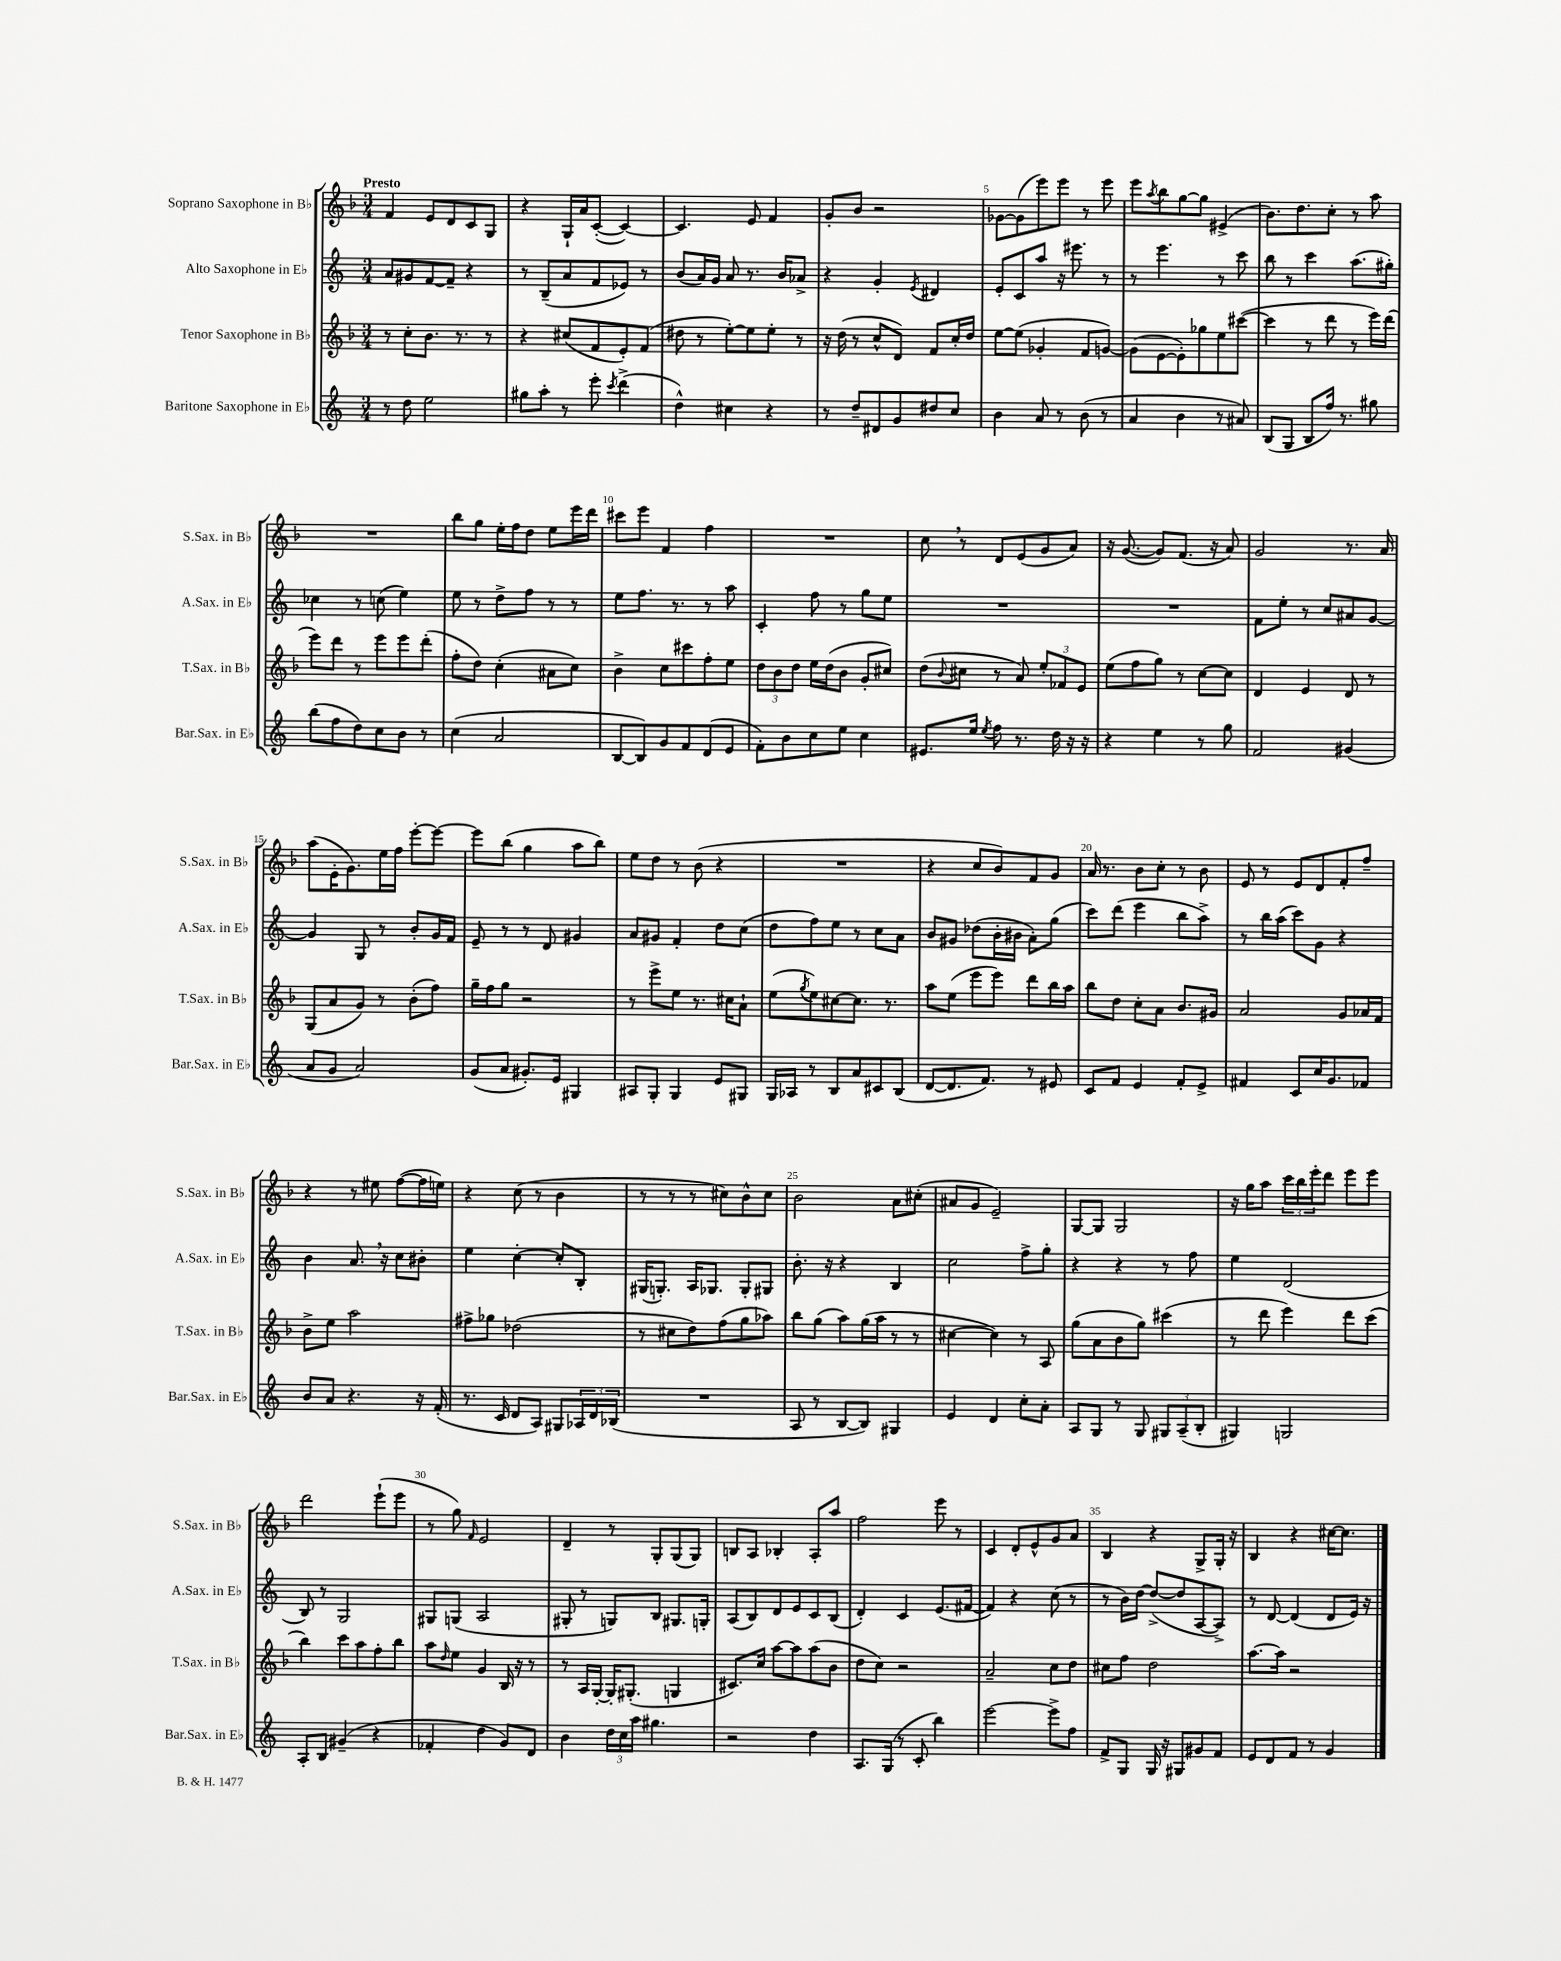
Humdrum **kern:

**kern	**kern	**kern	**kern
*staff4	*staff3	*staff2	*staff1
*clefG2	*clefG2	*clefG2	*clefG2
*k[]	*k[b-]	*k[]	*k[b-]
*M3/4	*M3/4	*M3/4	*M3/4
8r	8r	8a	4f
8dd	8cc'	8g#	.
2ee	8.b-	[8f	8e
.	.	8f~]	8d
.	8.r	.	.
.	.	4r	8c
.	8r	.	8G
=	=	=	=
8gg#	4r	8r	4r
8aa'	.	(8B~	.
8r	(8cc#	8a	16G`
.	.	.	16a
8eee'	8f	8f	([8c'
8qccc	.	.	.
(4ddd^	8e')	8e-)	4c_)
.	(8f	8r	.
=	=	=	=
4dd^^)	8dd#	(8b	4.c]
.	8r	16a)	.
.	.	16g	.
4cc#	[8ee')	8a	.
.	8ee]	8.r	8e
4r	8ee'	.	4f
.	.	16b	.
.	8r	8a-^	.
=	=	=	=
8r	16r	4r	8g'
.	(16dd	.	.
8dd~	8r	.	8b-
8d#	8cc^^	4g'	2r
8g	8d)	.	.
.	.	8qe	.
8dd#	8f	4d#	.
8cc	16cc'	.	.
.	16dd	.	.
=	=	=	=
4b	[8ee	8e'	[8g-
.	(8ee]	8c	(8g-]
8a	4g-'	8aa	8eee)
8r	.	16r	8eee
.	.	8.eee#	.
(8b	8f	.	8r
8r	[8g)	8r	8eee
=	=	=	=
4a	(8g]	8r	8eee
.	.	.	8qaa
.	[8e	4.eee	8bb-
4b	8e'])	.	[8gg
.	8gg-	.	8gg]
8r	8ee	8r	(4e#^
8a#)	([8ccc#	8ccc	.
=	=	=	=
(8B	4ccc#]	8bb	8.b-)
8G	.	8r	.
.	.	.	8.dd
8B	8r	4ccc	.
16ff)	8ddd	.	8cc'
8.r	.	.	.
.	8r	(8.aa	8r
8gg#	16eee)	.	8aa
.	(16ddd	16gg#')	.
=	=	=	=
(8bb	8eee)	4cc-	2.r
8ff	8ddd	.	.
8dd)	8r	8r	.
8cc	8eee	(8cc	.
8b	8eee	4ee)	.
8r	(8ddd'	.	.
=	=	=	=
(4cc	8ff'	8ee	8bb-
.	8dd)	8r	8gg
2a	(4cc'	8dd^	16ee'
.	.	.	16ff
.	.	8ff	8dd
.	8a#	8r	8ee
.	8cc)	8r	16eee
.	.	.	16ddd
=	=	=	=
[8B	4b-^	8ee	8ccc#
8B])	.	8.ff	8eee
8g	8cc	.	4f
.	.	8.r	.
8f	8ccc#	.	.
(8d	8ff'	8r	4ff
8e	8ee	8aa	.
=	=	=	=
8f')	12dd	4c'	2.r
.	12b-	.	.
8b	.	.	.
.	12dd	.	.
8cc	16ee	8ff	.
.	(16dd	.	.
8ee	8b-	8r	.
4cc	8g'	8gg	.
.	8cc#)	8ee	.
=	=	=	=
8.e#	(8dd	2.r	8cc
.	8qqb-	.	.
.	8cc#	.	8r
16ee	.	.	.
8qee	.	.	.
8ff	8r	.	8d
8.r	8a)	.	(8e
.	12ee'	.	8g
16dd	.	.	.
.	12f-	.	.
16r	.	.	8a)
.	12e	.	.
16r	.	.	.
=	=	=	=
4r	(8ee	2.r	16r
.	.	.	([8.g
.	8ff	.	.
4ee	8gg)	.	8g])
.	8r	.	(8.f
8r	[8cc	.	.
.	.	.	16r
8gg	8cc]	.	8a)
=	=	=	=
2f	4d	8f	2g
.	.	8ee'	.
.	4e	8r	.
.	.	8cc	.
(4g#	8d	8a#	8.r
.	8r	[8g	.
.	.	.	16a
=	=	=	=
8a	(8G	4g]	(8aa
8g	8a	.	16e'
.	.	.	8.g)
2a)	8g)	8G	.
.	8r	8r	16ee
.	.	.	16ff
.	(8b-'	8b'	[8eee'
.	8ff)	16g	8eee_
.	.	16f	.
=	=	=	=
(8g	16gg~	8e~	8eee]
.	16ff	.	.
8a	8gg	8r	(8bb-
8.g#')	2r	8r	4gg
.	.	8d	.
16e	.	.	.
4G#	.	4g#	8aa
.	.	.	8bb-)
=	=	=	=
8A#	8r	8a	8ee
8G'	8eee^	8g#	8dd
4G	8ee	4f'	8r
.	8.r	.	(8b-
8e	.	8dd	4r
.	16cc#	.	.
8G#	8a`	(8cc	.
=	=	=	=
16G	(8ee	8dd	2.r
16A-	.	.	.
.	8qgg	.	.
8r	8ee)	8ff)	.
8B	[8cc#	8ee	.
8a	8.cc#]	8r	.
8c#	.	8cc	.
.	8.r	.	.
(8B	.	8a	.
=	=	=	=
[8d	8aa	8b	4r
8.d]	(8ee	8g#	.
.	8eee	(8dd-	8cc
8.f)	.	.	.
.	8eee)	16b'	8b-)
.	.	16b#	.
8r	8ddd	8a')	8f
8e#	16bb-	(8gg	8g
.	16aa	.	.
=	=	=	=
8c	8bb-	8ccc)	16a
.	.	.	8.r
8f	8dd	(8ddd	.
4e	8cc'	4eee	8b-
.	8a	.	8cc'
8f'	8.b-	8bb	8r
8e^	.	8aa^)	8b-
.	16g#	.	.
=	=	=	=
4f#	2a	8r	8e
.	.	16bb	8r
.	.	(16aa	.
8c	.	8ccc)	8e
16cc	.	8g	8d
8.g	.	.	.
.	8g	4r	8f'
8f-	16a-	.	8ff~
.	16f	.	.
=	=	=	=
8b	8b-^	4b	4r
8a	8ee	.	.
4.r	2aa	8.a	8r
.	.	.	8ee#
.	.	16r	.
.	.	8cc	([8ff
16r	.	8b#'	16ff]
(16f'	.	.	16ee)
=	=	=	=
8.r	8ff#^	4ee	4r
.	8gg-	.	.
16c	.	.	.
8d	(2dd-	[4cc'	(8cc
8A)	.	.	8r
8G#	.	8cc']	4b-
24A-	.	8B'	.
24d	.	.	.
(24B-	.	.	.
=	=	=	=
2.r	8r	(16G#	8r
.	.	8.G')	.
.	8cc#	.	8r
.	8dd)	16A	8r
.	.	8.G-	.
.	(8ff	.	8cc#)
.	8gg	8G-'	8b-^^
.	8aa-)	8G#	8cc#
=	=	=	=
8A	8bb-	8.b'	2b-
8r	(8gg	.	.
.	.	16r	.
[8B	8aa)	4r	.
8B])	(16gg	.	.
.	16aa	.	.
4G#	8r	4B	8a
.	8r	.	(8cc#'
=	=	=	=
4e	[4cc#	2cc	8a#
.	.	.	8g
4d	4cc#])	.	2e~)
8cc'	8r	8ff^	.
8a'	8A	8gg'	.
=	=	=	=
8A	(8gg	4r	[8G
8G	8a	.	8G]
8r	8b-	4r	2G
8G	8gg)	.	.
12G#	(4ccc#	8r	.
(12A~	.	.	.
.	.	8ff	.
12B'	.	.	.
=	=	=	=
4G#)	8r	4ee	16r
.	.	.	16gg
.	8ddd	.	8aa
2G	4eee)	(2d	24ccc
.	.	.	24bb-
.	.	.	24eee'
.	.	.	8ddd
.	8ddd	.	8eee
.	(8ccc	.	8eee
=	=	=	=
8A'	4bb-)	8B)	2ddd
8B	.	8r	.
(4g#~	8ccc	2G	.
.	8aa	.	.
4r	8ff'	.	(8eee`
.	8bb-	.	8eee
=	=	=	=
4f-'	8aa	8G#	8r
.	16qqdd	.	.
.	8ee	(8G	8gg)
.	.	.	16qqf
4dd	4g	2A	2e
8g)	16B-	.	.
.	16r	.	.
8d	8r	.	.
=	=	=	=
4b	8r	8G#'	4d~
.	16A	8r	.
.	[16G'	.	.
24dd	16G']	8G)	8r
24cc	.	.	.
.	(8.G#'	.	.
24aa	.	.	.
4.gg#	.	8B	8G'
.	4G	8.G#	(8G
.	.	.	8G)
.	.	16G'	.
=	=	=	=
2r	8.c#)	(8A	8B
.	.	8B)	8A
.	16cc	.	.
.	[8aa	8d	4B-'
.	8aa]	8e	.
4dd	(8aa	8c	8A'
.	8b-	(8B	8aa
=	=	=	=
8.A	8dd	4d')	2ff
.	8cc)	.	.
(16G	.	.	.
8r	2r	4c	.
8c'	.	.	.
4bb)	.	(8.e	8eee
.	.	.	8r
.	.	[16f#	.
=	=	=	=
[2eee	2a~	4f#])	4c
.	.	4r	8d'
.	.	.	8e^^
8eee^]	8cc	(8cc	8g
8ff	8dd	8r	8a
=	=	=	=
8f^	8cc#	8r	4B-
8G	8ff	16b)	.
.	.	[16dd	.
16G	2dd	(8dd^_	4r
16r	.	.	.
8G#	.	8dd]	.
8g#	.	[8A	8G^
8f	.	8A^])	16G'
.	.	.	16r
=	=	=	=
8e	[8.aa	8r	4B-
8d	.	[8d	.
.	16aa]	.	.
8f	2r	(4d]	4r
8r	.	.	.
4g	.	8d	[16cc#
.	.	.	8.cc#]
.	.	16e)	.
.	.	16r	.
==	==	==	==
*-	*-	*-	*-
